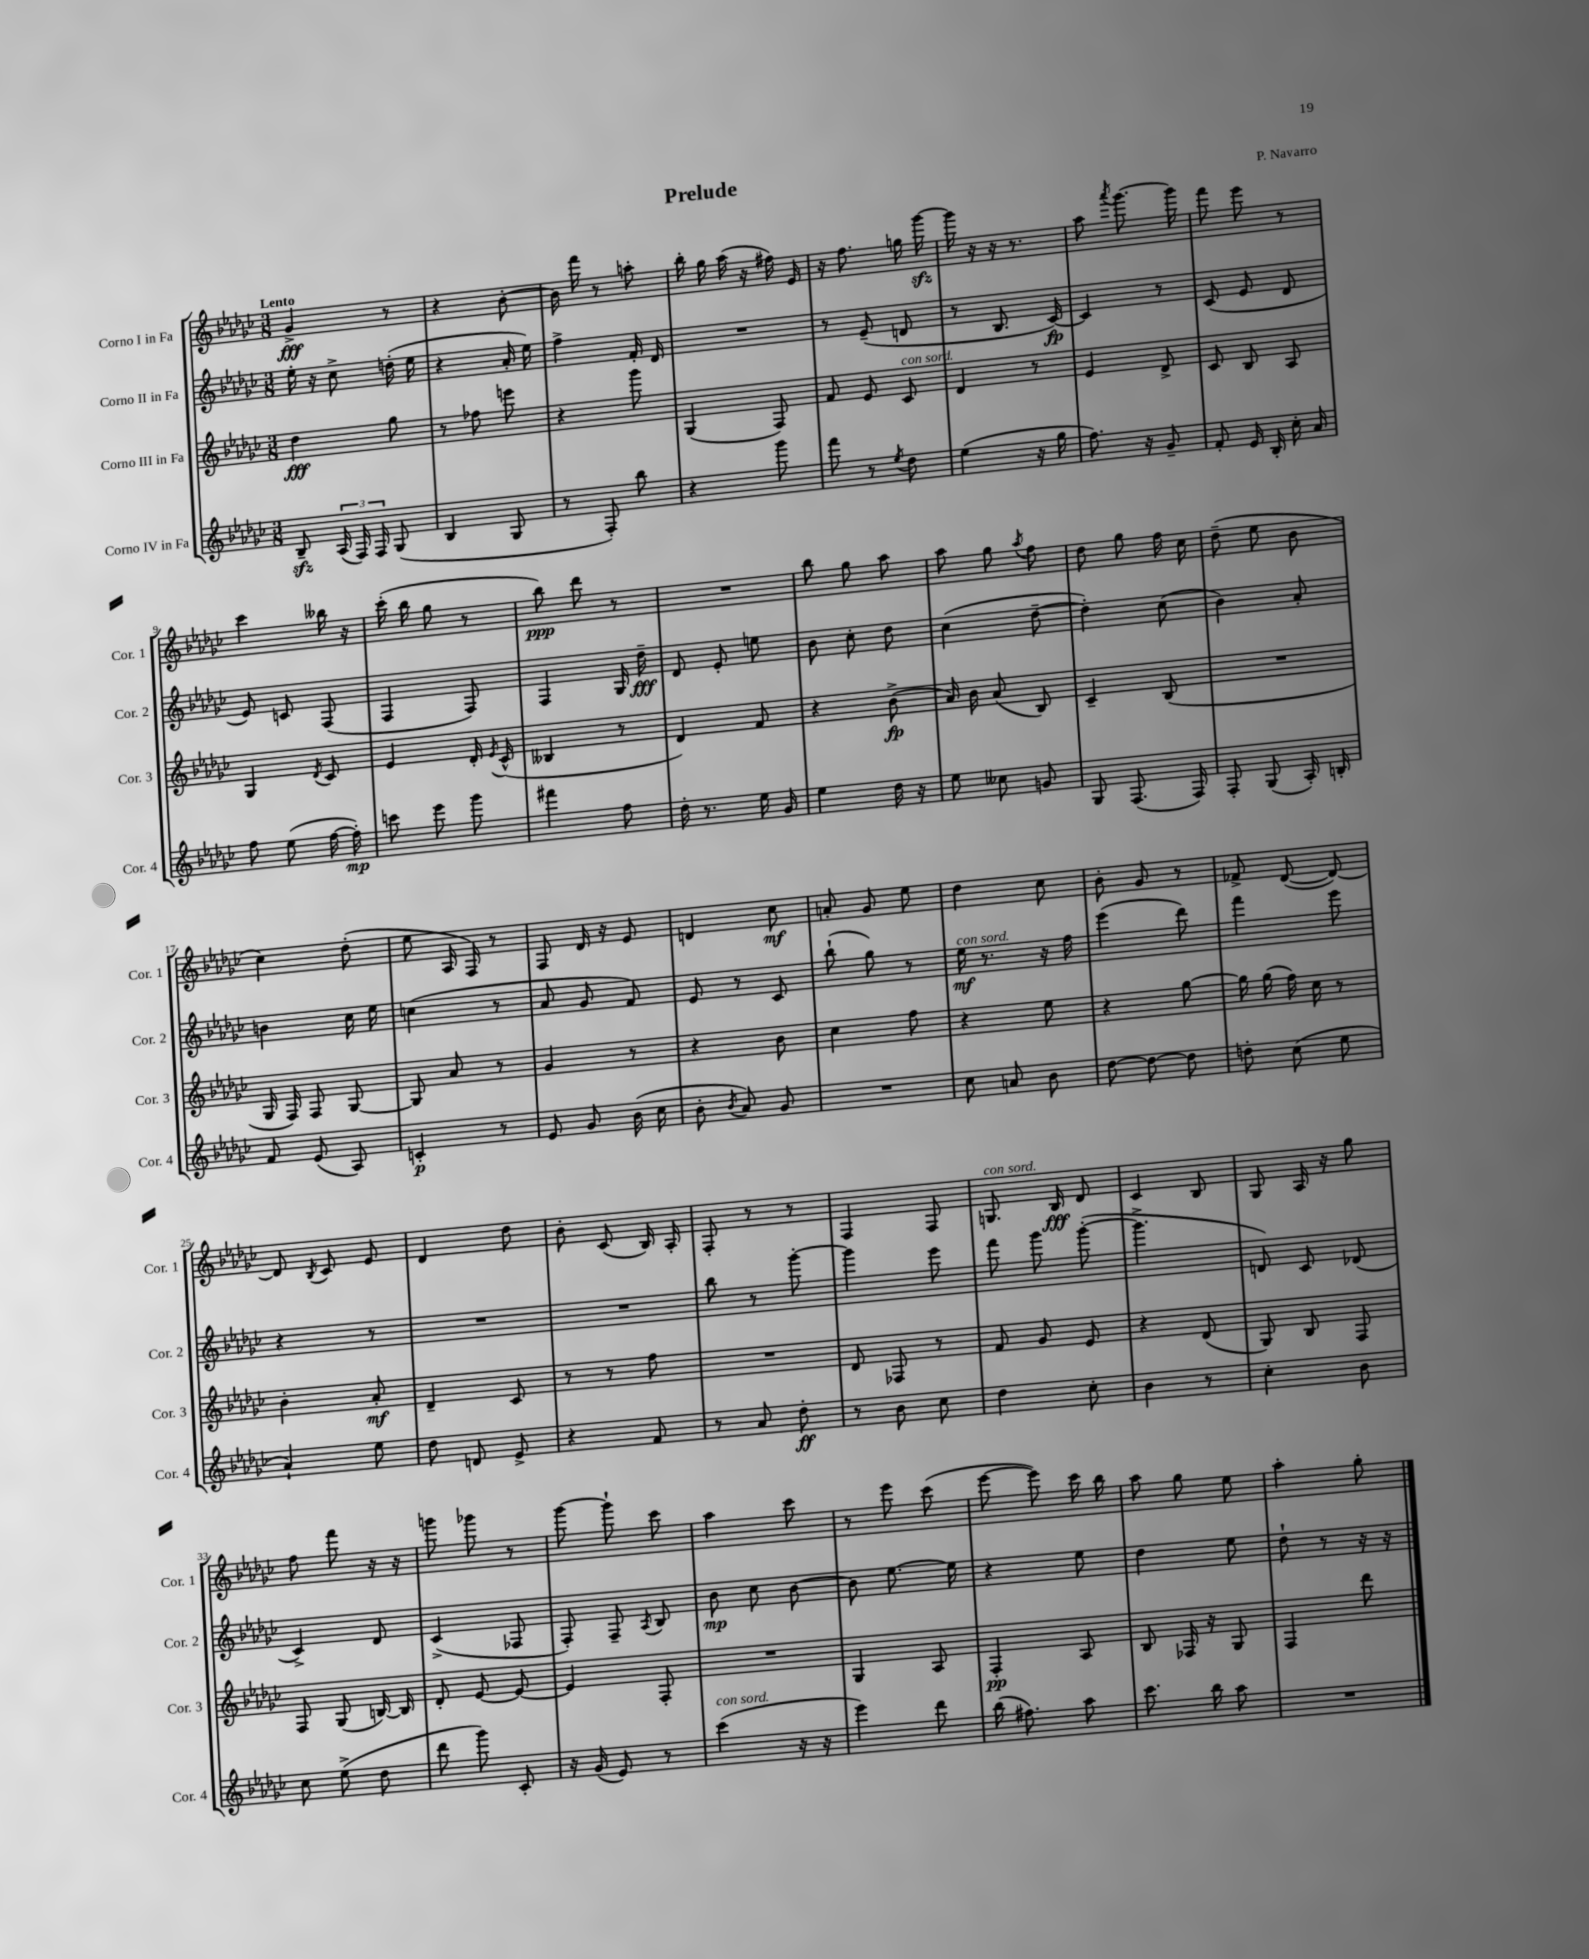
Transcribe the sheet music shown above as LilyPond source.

\header { title = "Prelude" composer = "P. Navarro" }
<<
\new StaffGroup <<
\new Staff = "s0" \with { instrumentName = "Corno I in Fa" shortInstrumentName = "Cor. 1" } {
    \clef treble \key ges \major \numericTimeSignature \time 3/8 \tempo "Lento"
    \autoBeamOff ges'4->\fff r8 |
    r4 bes'8~-. |
    bes'16 f'''16 r8 a''8-. |
    bes''16-. ges''16 aes''16( r16 fis''16) ees'16 |
    r16 f''8. g''16 ges'''16~\sfz |
    ges'''16 r16 r16 r8. |
    aes''8 \acciaccatura { aes'''8 } ges'''8.~ ges'''16 |
    f'''8 ees'''8 r8 |
    ces'''4 beses''16 r16 |
    ces'''16-.( bes''16 ges''8 r8 |
    bes''8\ppp) des'''8 r8 |
    R4. |
    bes''8 ges''8 aes''8 |
    aes''8 ges''8 \acciaccatura { aes''8 } f''8 |
    des''8 ges''8 f''16 ces''16 |
    des''8--( ees''8 bes'8 |
    ces''4) des''8-.( |
    ees''8 aes16 f16) r8 |
    f8 des'16 r16 ees'8 |
    d'4 ces''8\mf |
    a'8-. ges'8 ees''8 |
    des''4 ces''8 |
    bes'8-. ges'8 r8 |
    fes'8-> des'8~( des'8~) |
    des'8 \acciaccatura { bes8 } ces'8 ees'8 |
    des'4 des''8 |
    bes'8-. ces'8( bes16) aes16-. |
    f8-. r8 r8 |
    f4 f8 |
    g8.^\markup { \italic "con sord." } bes16\fff des'8 |
    ces'4 bes8 |
    ges8 aes16 r16 ges''8 |
    f''8 f'''8 r16 r16 |
    g'''8 ges'''8 r8 |
    ges'''8~ ges'''8-! ces'''8 |
    aes''4 ces'''8 |
    r8 ees'''8 ces'''8( |
    ees'''8~ ees'''8) ces'''16 bes''16 |
    aes''8 ges''8 ees''8 |
    aes''4-. ges''8-. \bar "|." |
}
\new Staff = "s1" \with { instrumentName = "Corno II in Fa" shortInstrumentName = "Cor. 2" } {
    \clef treble \key ges \major \numericTimeSignature \time 3/8
    \autoBeamOff ees''16-. r16 ces''8-> d''16-.( ees''16 |
    r4 aes'16-. ees''16) |
    f''4-> f'16-. des'16 |
    R4. |
    r8 ees'8--( d'8 |
    r8 bes8. ces'16~\fp) |
    ces'4 r8 |
    ces'8( ees'8 des'8 |
    ees'8) c'8 f8( |
    f4 f8) |
    f4 ges16 des''16--\fff |
    des'8 ees'8-. e''8 |
    bes'8 ces''8-. des''8 |
    ces''4( des''8~-- |
    des''4-.) ces''8( |
    bes'4) aes'8-. |
    b'4 ces''16 ees''16 |
    c''4( r8 |
    aes'8 ges'8 f'8) |
    ees'8 r8 ces'8 |
    bes''8-!( ges''8) r8 |
    ees''16\mf^\markup { \italic "con sord." } r8. r16 f''16 |
    ees'''4( des'''8) |
    f'''4 ees'''8 |
    r4 r8 |
    R4. |
    R4. |
    bes''8 r8 ges'''8~-. |
    ges'''4 ees'''8 |
    f'''8 ges'''8 ges'''8~-.( |
    ges'''4.-> |
    d'8) ces'8 des'8( |
    ces'4->) des'8 |
    ces'4->( fes8 |
    f8-.) f8-- \acciaccatura { aes8 } bes8 |
    bes'8\mp ces''8 bes'8~ |
    bes'8 ees''8.~ ees''16 |
    r4 ees''8 |
    des''4 ees''8 |
    des''8-! r8 r16 r16 \bar "|." |
}
\new Staff = "s2" \with { instrumentName = "Corno III in Fa" shortInstrumentName = "Cor. 3" } {
    \clef treble \key ges \major \numericTimeSignature \time 3/8
    \autoBeamOff des''4\fff ges''8 |
    r8 fes''8 e'''8 |
    r4 ges'''8 |
    ges4( f8) |
    f'8 ees'8 ces'8^\markup { \italic "con sord." } |
    des'4 r8 |
    ees'4 des'8-> |
    ces'8 bes8 aes8 |
    ges4 \acciaccatura { des'8 } ces'8 |
    ees'4 des'16-. \acciaccatura { ees'8 } ces'16-^( |
    beses4 r8 |
    des'4) f'8 |
    r4 bes'8->\fp( |
    aes'16) bes'16 aes'8( bes8) |
    ces'4-- bes8( |
    R4. |
    ges16 f16) f8 ges8~ |
    ges8 aes'8 r8 |
    ges'4 r8 |
    r4 bes'8 |
    ces''4 f''8 |
    r4 ees''8 |
    r4 ges''8~ |
    ges''16 ges''16( f''16) ces''16 r8 |
    bes'4-. aes'8-.\mf |
    des'4-- ces'8 |
    r8 r8 f''8 |
    R4. |
    des'8 fes8 r8 |
    f'8 ges'8 ees'8 |
    r4 des'8( |
    ges8) bes8 f8 |
    f8 ges8( b16~) b16 |
    des'8-. ees'8~ ees'8~ |
    ees'4 f8-. |
    R4. |
    ges4 aes8 |
    f4-.\pp aes8 |
    bes8 fes16 r16 ges8 |
    f4 des'''8 \bar "|." |
}
\new Staff = "s3" \with { instrumentName = "Corno IV in Fa" shortInstrumentName = "Cor. 4" } {
    \clef treble \key ges \major \numericTimeSignature \time 3/8
    \autoBeamOff bes8--\sfz \tuplet 3/2 { aes16( f16) f16 } ges8( |
    bes4 ges8 |
    r8 f8-.) bes''8 |
    r4 ges'''8 |
    f'''8 r8 \acciaccatura { ees''8 } des''8 |
    ees''4( r16 ges''16 |
    f''8.) r16 ges'8-- |
    f'8-. ees'16 bes16-. ces''16-. aes'16 |
    f''8 ees''8( f''16~ f''16-.\mp) |
    c'''8 ees'''8 ges'''8 |
    fis'''4 f''8 |
    des''16-. r8. ees''16 ges'16 |
    ees''4 des''16 r16 |
    ees''8 ceses''8 g'8 |
    ges8 f8.( f16) |
    f8-. ges8( aes16-.) b16-. |
    f'8 ees'8( aes8) |
    c'4-.\p r8 |
    ees'8 ges'8 bes'16( ces''16 |
    bes'8-. \acciaccatura { bes'8 } aes'8) ges'8 |
    R4. |
    ces''8 a'8 bes'8 |
    des''8~ des''8~ des''8 |
    d''8-. ces''8( ees''8 |
    aes'4-!) ees''8 |
    des''8 d'8 ees'8-> |
    r4 f'8 |
    r8 aes'8 des''8-.\ff |
    r8 bes'8 ces''8 |
    des''4 ces''8-. |
    bes'4 r8 |
    ces''4-. bes'8 |
    ces''8 ees''8->( des''8 |
    des'''8 ges'''8) ces'8-. |
    r16 ges'16( ees'8) r8 |
    ces'''4^\markup { \italic "con sord." }( r16 r16 |
    ees'''4) des'''8 |
    bes''16( fis''8.) aes''8 |
    ces'''8. bes''16 aes''8 |
    R4. \bar "|." |
}
>>
>>
